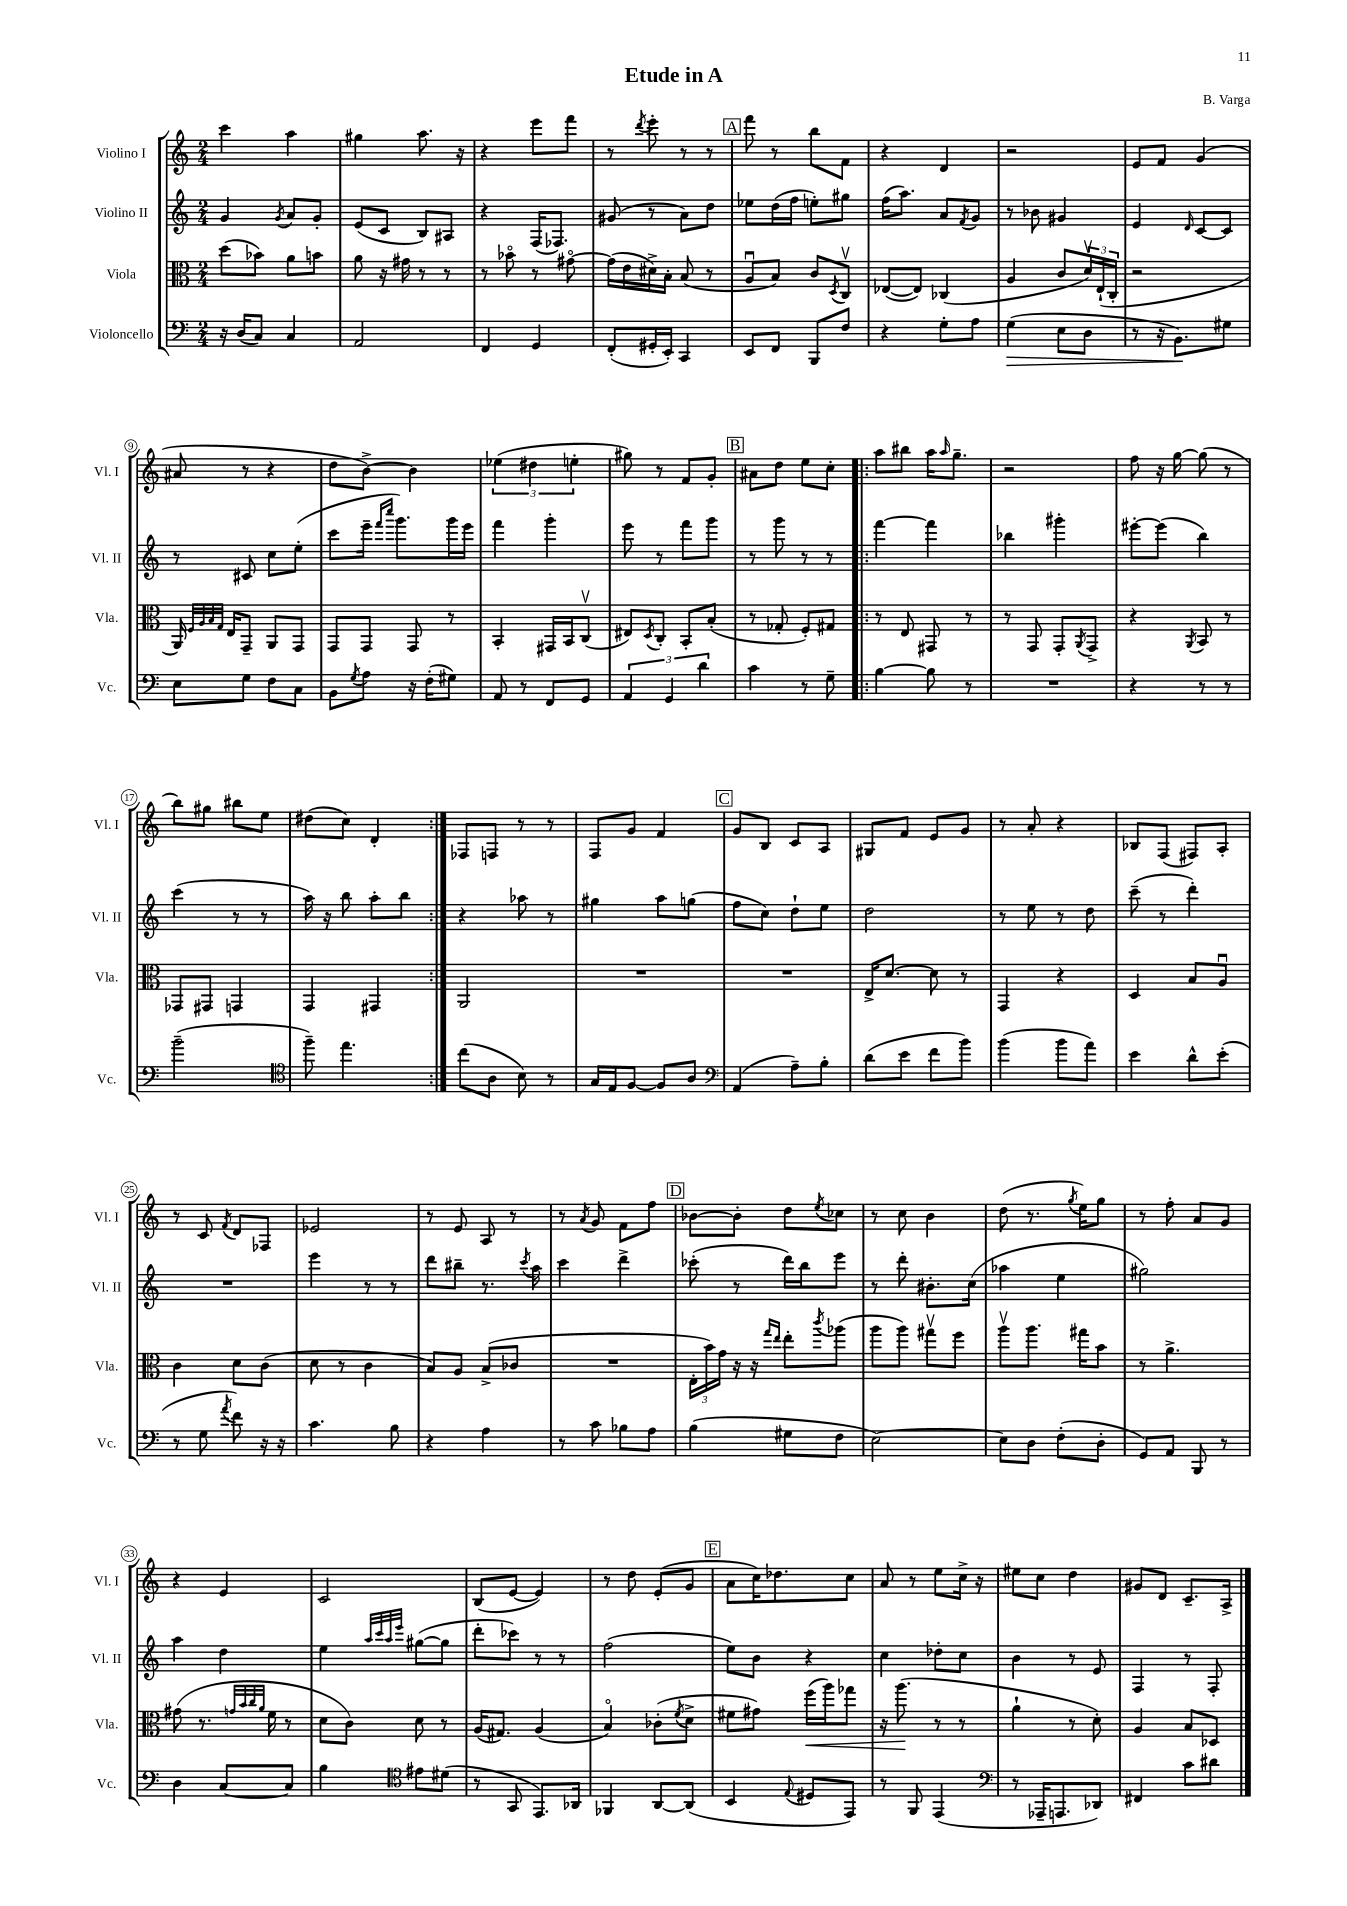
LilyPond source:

\header { title = "Etude in A" composer = "B. Varga" }
<<
\new StaffGroup <<
\new Staff = "s0" \with { instrumentName = "Violino I" shortInstrumentName = "Vl. I" } {
    \clef treble \key c \major \numericTimeSignature \time 2/4
    c'''4 a''4 |
    gis''4 a''8. r16 |
    r4 e'''8 f'''8 |
    r8 \acciaccatura { d'''8 } e'''8-. r8 r8 |
    \mark \markup { \box "A" } f'''8 r8 b''8 f'8 |
    r4 d'4 |
    r2 |
    e'8 f'8 g'4( |
    ais'8 r8 r4 |
    d''8 b'8~->) b'4 |
    \tuplet 3/2 { ees''4( dis''4 e''4-. } |
    gis''8) r8 f'8 g'8-. |
    \mark \markup { \box "B" } ais'8 d''8 e''8 c''8-. |
    \repeat volta 2 { a''8 bis''8 a''16 \grace { a''16 } g''8.-- |
    r2 |
    f''8 r16 g''16~ g''8( r8 |
    b''8) gis''8 bis''8 e''8 |
    dis''8( c''8) d'4-. | }
    fes8 f8 r8 r8 |
    f8 g'8 f'4 |
    \mark \markup { \box "C" } g'8 b8 c'8 a8 |
    gis8 f'8 e'8 g'8 |
    r8 a'8-. r4 |
    bes8 f8( fis8) a8-. |
    r8 c'8 \acciaccatura { f'8 } d'8 fes8 |
    ees'2 |
    r8 e'8 a8 r8 |
    r8 \acciaccatura { a'8 } g'8 f'8 f''8 |
    \mark \markup { \box "D" } bes'8~ bes'8-. d''8 \acciaccatura { e''8 } ces''8 |
    r8 c''8 b'4 |
    d''8( r8. \acciaccatura { g''8 } e''16) g''8 |
    r8 f''8-. a'8 g'8 |
    r4 e'4 |
    c'2 |
    b8( e'8~ e'4) |
    r8 d''8 e'8-.( g'8 |
    \mark \markup { \box "E" } a'8 c''16) des''8. c''8 |
    a'8 r8 e''8 c''16-> r16 |
    eis''8 c''8 d''4 |
    gis'8 d'8 c'8.-- a16-> \bar "|." |
}
\new Staff = "s1" \with { instrumentName = "Violino II" shortInstrumentName = "Vl. II" } {
    \clef treble \key c \major \numericTimeSignature \time 2/4
    g'4 \acciaccatura { g'8 } a'8 g'8-. |
    e'8( c'8 b8) ais8 |
    r4 f16( fes8.) |
    gis'8( r8 a'8) d''8 |
    \mark \markup { \box "A" } ees''8 d''16( f''16 e''8-.) gis''8 |
    f''16( a''8.) a'8 \acciaccatura { f'8 } g'8 |
    r8 bes'8 gis'4 |
    e'4 \grace { d'16 } c'8~ c'8 |
    r8 cis'8 c''8 e''8-.( |
    c'''8 e'''16-- \grace { f'''16 c''''16 } g'''8.) g'''16 e'''16 |
    f'''4 g'''4-. |
    e'''8 r8 f'''8 g'''8 |
    \mark \markup { \box "B" } r8 g'''8 r8 r8 |
    \repeat volta 2 { f'''4~ f'''4 |
    bes''4 gis'''4-. |
    eis'''8~-. eis'''8( b''4) |
    c'''4( r8 r8 |
    a''16) r16 b''8 a''8-. b''8 | }
    r4 aes''8 r8 |
    gis''4 a''8 g''8( |
    \mark \markup { \box "C" } f''8 c''8) d''8-! e''8 |
    d''2 |
    r8 e''8 r8 d''8 |
    c'''8--( r8 d'''4-.) |
    R2 |
    e'''4 r8 r8 |
    d'''8 bis''8-- r8. \acciaccatura { c'''8 } a''16 |
    c'''4 d'''4-> |
    \mark \markup { \box "D" } ces'''8-.( r8 d'''16) b''16 e'''8 |
    r8 d'''8-. bis'8.-. c''16( |
    aes''4 e''4 |
    gis''2) |
    a''4 d''4 |
    e''4 \grace { a''32 c'''32 a''32 e'''32 } gis''8~( gis''8 |
    d'''8-. ces'''8) r8 r8 |
    f''2( |
    \mark \markup { \box "E" } e''8) b'8 r4 |
    c''4 des''8-. c''8 |
    b'4 r8 e'8 |
    f4 r8 f8-. \bar "|." |
}
\new Staff = "s2" \with { instrumentName = "Viola" shortInstrumentName = "Vla." } {
    \clef alto \key c \major \numericTimeSignature \time 2/4
    d''8( bes'8) a'8 b'8 |
    a'8 r16 gis'16 r8 r8 |
    r8 bes'8\flageolet r8 gis'8~\flageolet |
    gis'16( e'16 dis'16->) b16-. b8( r8 |
    \mark \markup { \box "A" } a8\downbow b8) c'8 \acciaccatura { d8 } c8\upbow |
    ees8~( ees8) ces4( |
    a4 c'8 \tuplet 3/2 { d'16\upbow) e16-!( c16-. } |
    r2 |
    a,16) \grace { f32 a32 b32 g32 } e16 g,8-- a,8 g,8 |
    g,8 g,8 g,8 r8 |
    b,4-. gis,16 b,16 c8\upbow( |
    eis8) \acciaccatura { d8 } c8-. b,8-. b8-.( |
    \mark \markup { \box "B" } r8 ges8-. f8-.) gis8 |
    \repeat volta 2 { r8 e8 gis,8 r8 |
    r8 g,8 g,8-. \acciaccatura { a,8 } g,8-> |
    r4 \acciaccatura { a,8 } b,8 r8 |
    ges,8 gis,8 g,4 |
    g,4 gis,4 | }
    a,2 |
    R2 |
    \mark \markup { \box "C" } R2 |
    e16-> d'8.~ d'8 r8 |
    g,4 r4 |
    d4 b8 a8\downbow |
    c'4 d'8 c'8( |
    d'8 r8 c'4 |
    b8) a8 b8->( ces'8 |
    R2 |
    \mark \markup { \box "D" } \tuplet 3/2 { e16-. b'16) g'16 } r16 r16 \grace { g''16 e''16 } e''8-. \acciaccatura { c'''8 } aes''8( |
    a''8 a''8) gis''8\upbow f''8 |
    a''8\upbow a''8. gis''16 b'8 |
    r8 a'4.-> |
    gis'8( r8. \grace { g'32 b'32 c''32 a'32 } f'16 r8 |
    d'8 c'8) d'8 r8 |
    a16( gis8.) a4( |
    b4\flageolet) ces'8-.( \acciaccatura { f'8 } d'8-> |
    \mark \markup { \box "E" } fis'8 gis'8) f''16\<( a''16) ges''8 |
    r16 a''8.\!( r8 r8 |
    a'4-! r8 d'8-.) |
    a4 b8 des8 \bar "|." |
}
\new Staff = "s3" \with { instrumentName = "Violoncello" shortInstrumentName = "Vc." } {
    \clef bass \key c \major \numericTimeSignature \time 2/4
    r16 d16( c8) c4 |
    a,2 |
    f,4 g,4 |
    f,8-.( gis,16-. e,16-.) c,4 |
    \mark \markup { \box "A" } e,8 f,8 b,,8 f8 |
    r4 g8-. a8 |
    g4\>( e8 d8 |
    r8 r16 b,8.\!) gis8 |
    e8 g8 f8 c8 |
    b,8 \acciaccatura { g8 } a8 r16 f16-.( gis8) |
    a,8 r8 f,8 g,8 |
    \tuplet 3/2 { a,4 g,4 d'4 } |
    \mark \markup { \box "B" } c'4 r8 g8-- |
    \repeat volta 2 { b4~ b8 r8 |
    R2 |
    r4 r8 r8 |
    b'2--( |
    \clef tenor f''8--) e''4. | }
    c''8( a8 b8) r8 |
    g16 e16 f8~ f8 a8 |
    \mark \markup { \box "C" } \clef bass a,4( a8--) b8-. |
    d'8( e'8 f'8 b'8) |
    b'4( b'8 a'8) |
    e'4 d'8-^ e'8-.( |
    r8 g8 \acciaccatura { a'8 } f'8) r16 r16 |
    c'4. b8 |
    r4 a4 |
    r8 c'8 bes8 a8 |
    \mark \markup { \box "D" } b4( gis8 f8 |
    e2~) |
    e8 d8 f8-.( d8-. |
    g,8) a,8 b,,8 r8 |
    d4 c8~ c8 |
    b4 \clef tenor eis'8 dis'8( |
    r8 g,8 e,8.) aes,16 |
    fes,4 a,8~ a,8( |
    \mark \markup { \box "E" } b,4 \appoggiatura { e8 } dis8 e,8) |
    r8 f,8 e,4( |
    \clef bass r8 aes,,16-- a,,8. des,8) |
    fis,4 c'8 dis'8 \bar "|." |
}
>>
>>
\layout { \context { \Score \override BarNumber.stencil = #(make-stencil-circler 0.1 0.3 ly:text-interface::print) } }
